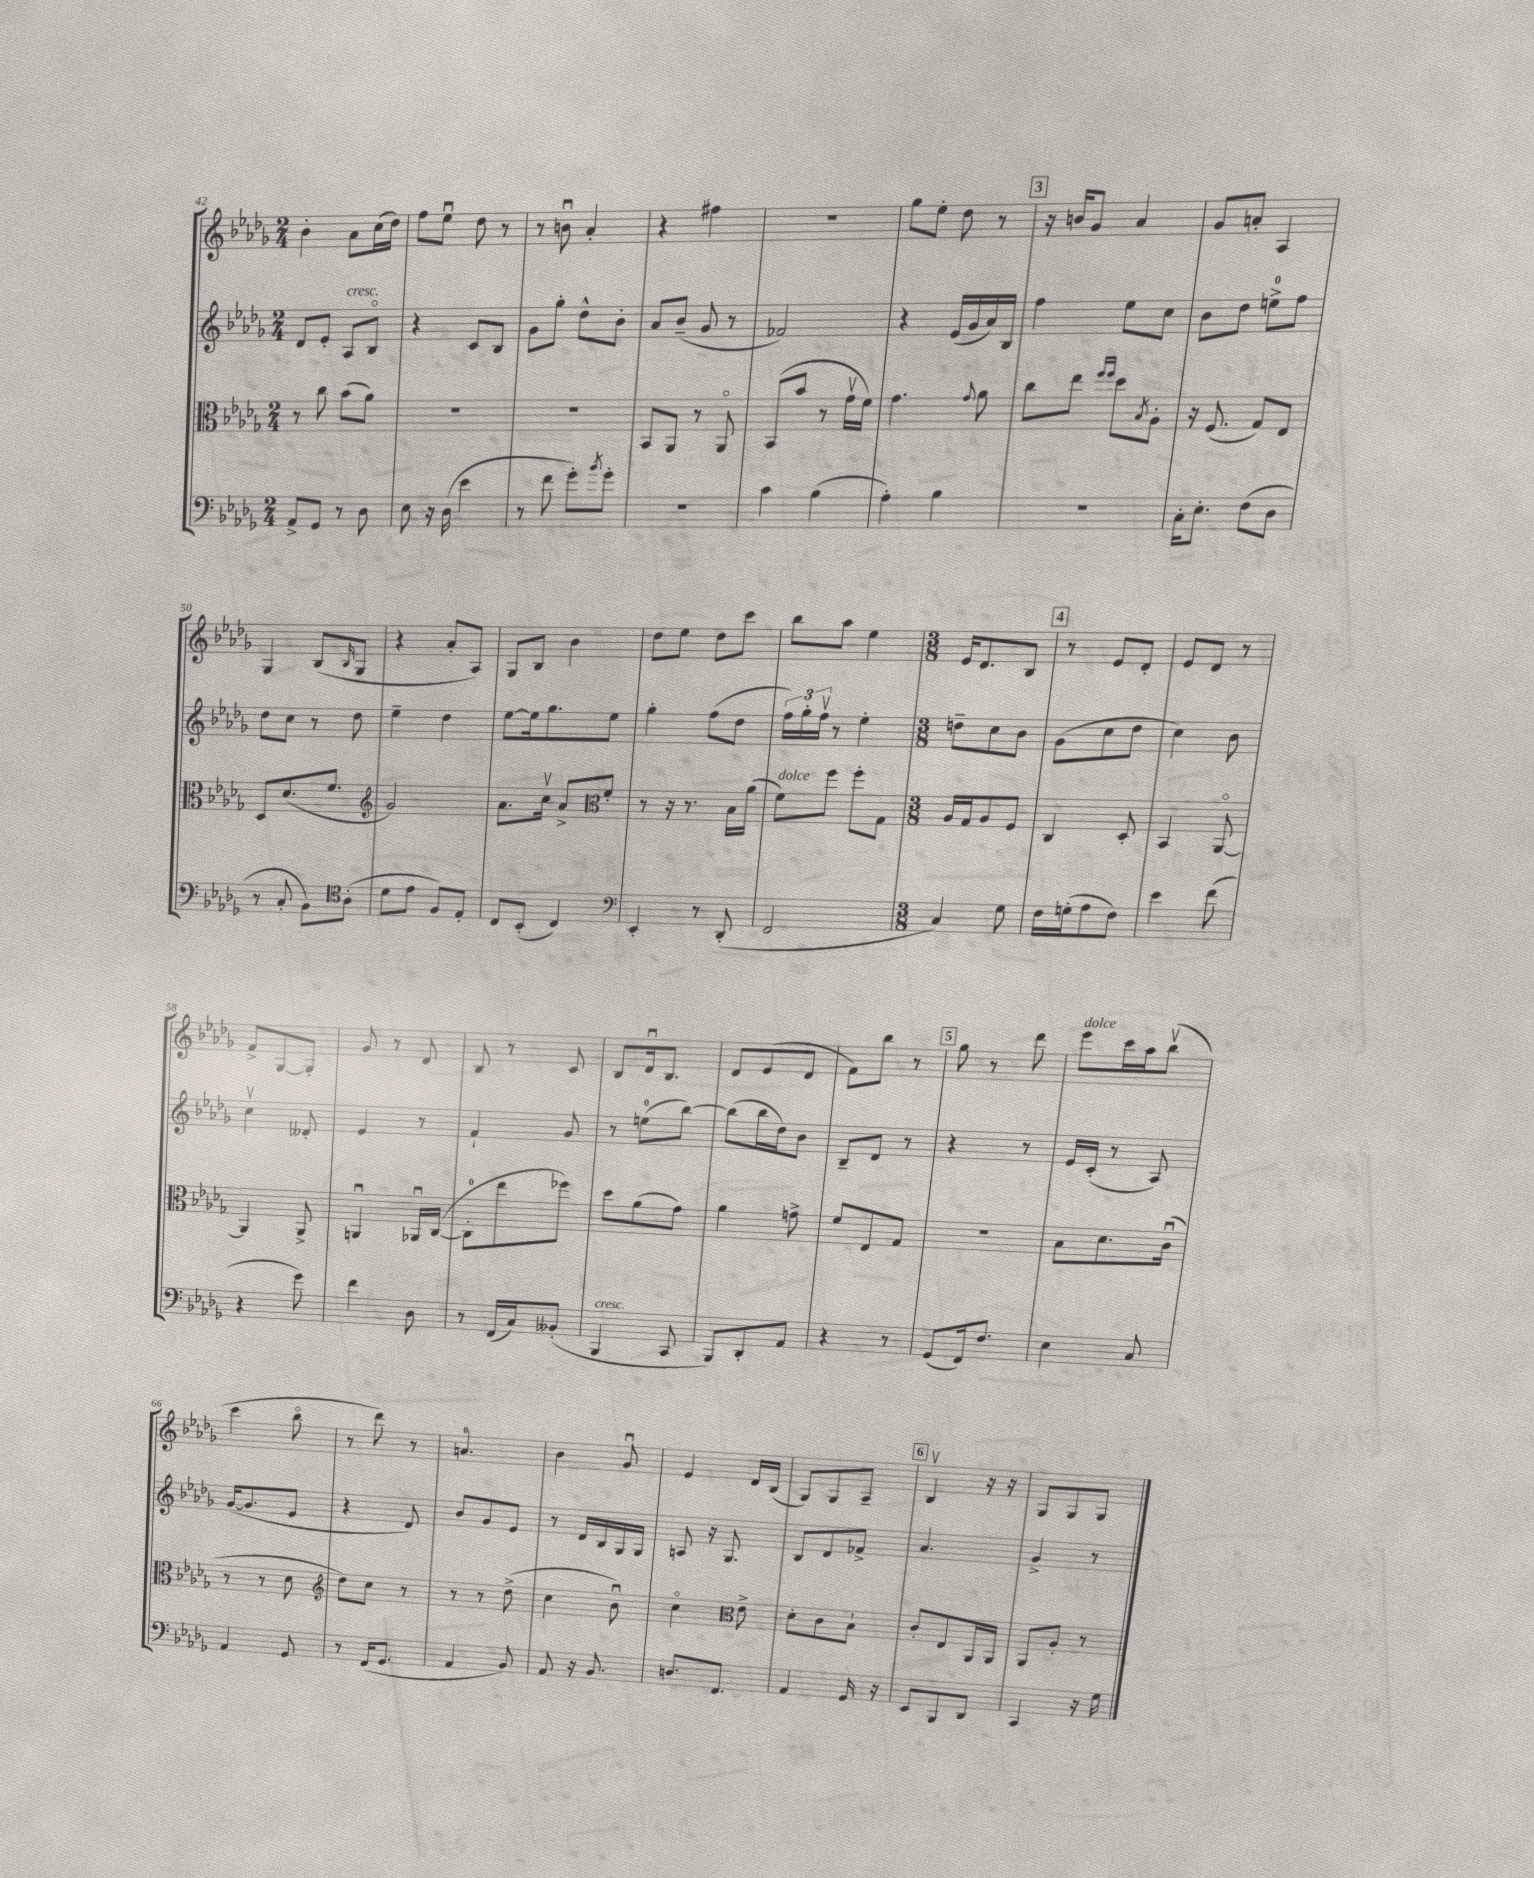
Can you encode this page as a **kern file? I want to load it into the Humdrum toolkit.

**kern	**kern	**kern	**kern
*part4	*part3	*part2	*part1
*staff4	*staff3	*staff2	*staff1
*clefF4	*clefC3	*clefG2	*clefG2
*k[b-e-a-d-g-]	*k[b-e-a-d-g-]	*k[b-e-a-d-g-]	*k[b-e-a-d-g-]
*M2/4	*M2/4	*M2/4	*M2/4
=42	=42	=42	=42
8AA-^/L	8r	8d-/L	4b-'\
8GG-/J	8cc\	8e-'/J	.
!	!	!LO:TX:a:i:t=cresc.	!
8r	(8b-\L	8A-/L	8a-\L
8D-\	8a-\J)	8B-/J	(16cc\L
.	.	.	16dd-\JJ)
=43	=43	=43	=43
8E-\	2r	4r	8ff\L
16r	.	.	8ee-u\J
(16D-\	.	.	.
4e-\	.	8c/L	8dd-\
.	.	8B-/J	8r
=44	=44	=44	=44
8r	2r	8g-\L	8r
8f\	.	8gg-'\J	8bnu\
8g-'\L)	.	8dd-^^\L	4a-'/
8qb-/	.	.	.
8g-'\J	.	8b-'\J	.
=45	=45	=45	=45
2r	8BB-/L	8a-/L	4r
.	8AA-/J	(8b-~/J	.
.	8r	8g-/	4ff#X\
.	8AA-/	8r	.
=46	=46	=46	=46
4c\	(8BB-/L	2f-X/)	2r
.	8b-/J	.	.
(4B-\	8r	.	.
.	16g-v\LL	.	.
.	16f\JJ)	.	.
=47	=47	=47	=47
4A-'\)	4.g-\	4r	8gg-\L
.	.	.	8ee-'\J
4B-\	.	(16e-/LL	8dd-\
.	.	16g-/	.
.	8qqg-/	.	.
.	8a-\	16a-/)	8r
.	.	16B-/JJ	.
!!LO:REH:place=s1:t=3
=48	=48	=48	=48
2r	8cc\L	4ff\	16r
.	.	.	16bn/KL
.	8ee-\J	.	8g-/J
.	16qqff/LL	.	.
.	16qqff/JJ	.	.
.	8dd-\L	8ee-\L	4a-/
.	8qB-/	.	.
.	8A-'\J	8cc\J	.
=49	=49	=49	=49
16C'\KL	16r	8b-\L	8g-/L
8.E-'\J	(8.F/	.	.
.	.	8dd-\J	8an'/J
(8F\L	8G-/L)	8een^\L	4A-/
8D-\J	8E-/J	8ff\J	.
!!LO:LB:g=z
=50	=50	=50	=50
8r	8D-/L	8dd-\L	4G-/
8C'/	(8.d-/	8cc\J	.
8BB-\L)	.	8r	(8B-/L
.	8.f/J	.	.
.	.	.	16qqB-/
(8A-'\J	.	8dd-\	8G-/J
=51	=51	=51	=51
*clefC4	*clefG2	*	*
8d-\L	2g-/)	4ee-~\	4r
8e-\J	.	.	.
8F/L)	.	4dd-\	8a-'/L
8E-'/J	.	.	8A-/J)
=52	=52	=52	=52
8C/L	8.a-\L	[8ee-\L	8G-/L
(8BB-'/J	.	16ee-\k]	8B-/J
.	16ccv\Jk	8.gg-\	.
4C/)	8a-^/L	.	4b-\
.	8f'/J	8ee-\J	.
=53	=53	=53	=53
*clefF4	*clefC3	*	*
4EE-'/	8r	4gg-'\	8dd-\L
.	16r	.	8ee-\J
.	8.r	.	.
8r	.	(8ff\L	8dd-\L
(8DD-'/	16B-\LL	8dd-\J	8ccc\J
.	(16a-\JJ	.	.
=54	=54	=54	=54
!	!LO:TX:a:i:t=dolce	!	!
2FF/	8f\L)	24ff\LL)	8bb-\L
.	.	24gg-'\	.
.	.	24ffv\JJ	.
.	8ff\J	8r	8aa-\J
.	8ff'\L	4ee-'\	4ee-\
.	8G-\J	.	.
=55	=55	=55	=55
*M3/8	*M3/8	*M3/8	*M3/8
4C/)	16A-/LL	8ddn~\L	16e-/KL
.	16G-/J	.	8.d-/
.	8A-/	8cc\	.
8G-\	8F/J	8b-\J	8B-/J
!!LO:REH:place=s1:t=4
=56	=56	=56	=56
16F\LL	4C/	(8g-\L	8r
(16Gn'\J	.	.	.
8A-\	.	8cc\	8e-/L
8F\J)	8D-'/	8dd-\J	8d-'/J
=57	=57	=57	=57
4e-\	4BB-/	4cc\)	8e-/L
.	.	.	8d-/J
(8f\	[8AA-/	8b-\	8r
!!LO:LB:g=z
=58	=58	=58	=58
4r	4AA-/]	4ccv\	8f^/L
.	.	.	[8G-/
8g-\)	8AA-^/	8d--X'/	8G-'/J]
=59	=59	=59	=59
4f\	4AAnu/	4e-/	8g-/
.	.	.	8r
8D-\	16AA-Xu/LL	8r	8d-/
.	([16C/JJ	.	.
=60	=60	=60	=60
8r	8C'\L]	4f`/	8B-/
(16FF/LL	8ee-\	.	8r
16C/J)	.	.	.
(8BB--X'/J	8ff-X\J)	8g-/	8c/
=61	=61	=61	=61
!LO:TX:a:i:t=cresc.	!	!	!
4BBB-/	8dd-\L	8r	8B-/L
.	(8a-\	(8een\L	16d-u/k
.	.	.	8.B-/J
8CC/	8g-\J)	[8bb-\J)	.
=62	=62	=62	=62
8BBB-/L)	4a-\	(8bb-\L]	8d-/L
8DD-'/	.	16bb-\L	(8e-/
.	.	16dd-\J)	.
8AA-/J	8gn^\	8b-\J	8d-/J
=63	=63	=63	=63
4r	8f/L	8B-~/L	8f\L)
.	8E-/	8d-/J	8bb-\J
8r	8G-/J	8r	8r
!!LO:REH:place=s1:t=5
=64	=64	=64	=64
(8GG-/L	4.r	4r	8gg-\
16FF/k)	.	.	8r
8.F/J	.	.	.
.	.	8r	8ddd-\
=65	=65	=65	=65
!	!	!	!LO:TX:a:i:t=dolce
4E-\	8B-\L	16e-/LL	8eee-\L
.	.	(16c'/JJ	.
.	8.d-\	8r	16ccc\L
.	.	.	16aa-\J
8C/	.	8A-/)	(8bb-v\J
.	(16cu\Jk	.	.
!!LO:LB:g=z
=66	=66	=66	=66
4AA-/	8r	([16g-/KL	4ccc\
.	.	8.g-/]	.
.	8r	.	.
8GG-/	8d-\	8e-/J	8bb-\
=67	=67	=67	=67
*	*clefG2	*	*
8r	8dd-\L)	4r	8r
(16FF/KL	8cc\J	.	8ddd-\)
8.GG-/J	.	.	.
.	8r	8d-/)	8r
=68	=68	=68	=68
4AA-/	8r	8b-/L	4.an/
.	8r	8g-/	.
8BB-/)	(8dd-^\	8e-/J	.
=69	=69	=69	=69
8AA-/	4cc\	8r	4b-\
16r	.	16d-/LL	.
8.BB-/	.	16B-/	.
.	8b-u\)	16G-/	8g-u/
.	.	16G-/JJ	.
=70	=70	=70	=70
8.Dn/L	4cc\	8An/	4e-/
.	.	16r	.
8.FF/J	.	8.G-/	.
*	*clefC3	*	*
.	8e-^\	.	16d-/LL
.	.	.	(16B-/JJ
=71	=71	=71	=71
4AA-/	8d-'\L	8B-/L	8G-/L)
.	8c\	8d-/	8G-/
16GG-/	8B-`\J	8f-X^/J	8A-~/J
16r	.	.	.
!!LO:REH:place=s1:t=6
=72	=72	=72	=72
8EE-/L	8c'/L	4.a-/	4B-v/
8BBB-/	8E-/	.	.
8DD-/J	16AA-/L	.	16r
.	16AA-/JJ	.	16r
=73	=73	=73	=73
4CC/	8AA-/L	4g-^/	8G-/L
.	8A-'/J	.	8G-/
16r	8r	8r	8G-/J
16G-\	.	.	.
==	==	==	==
*-	*-	*-	*-
